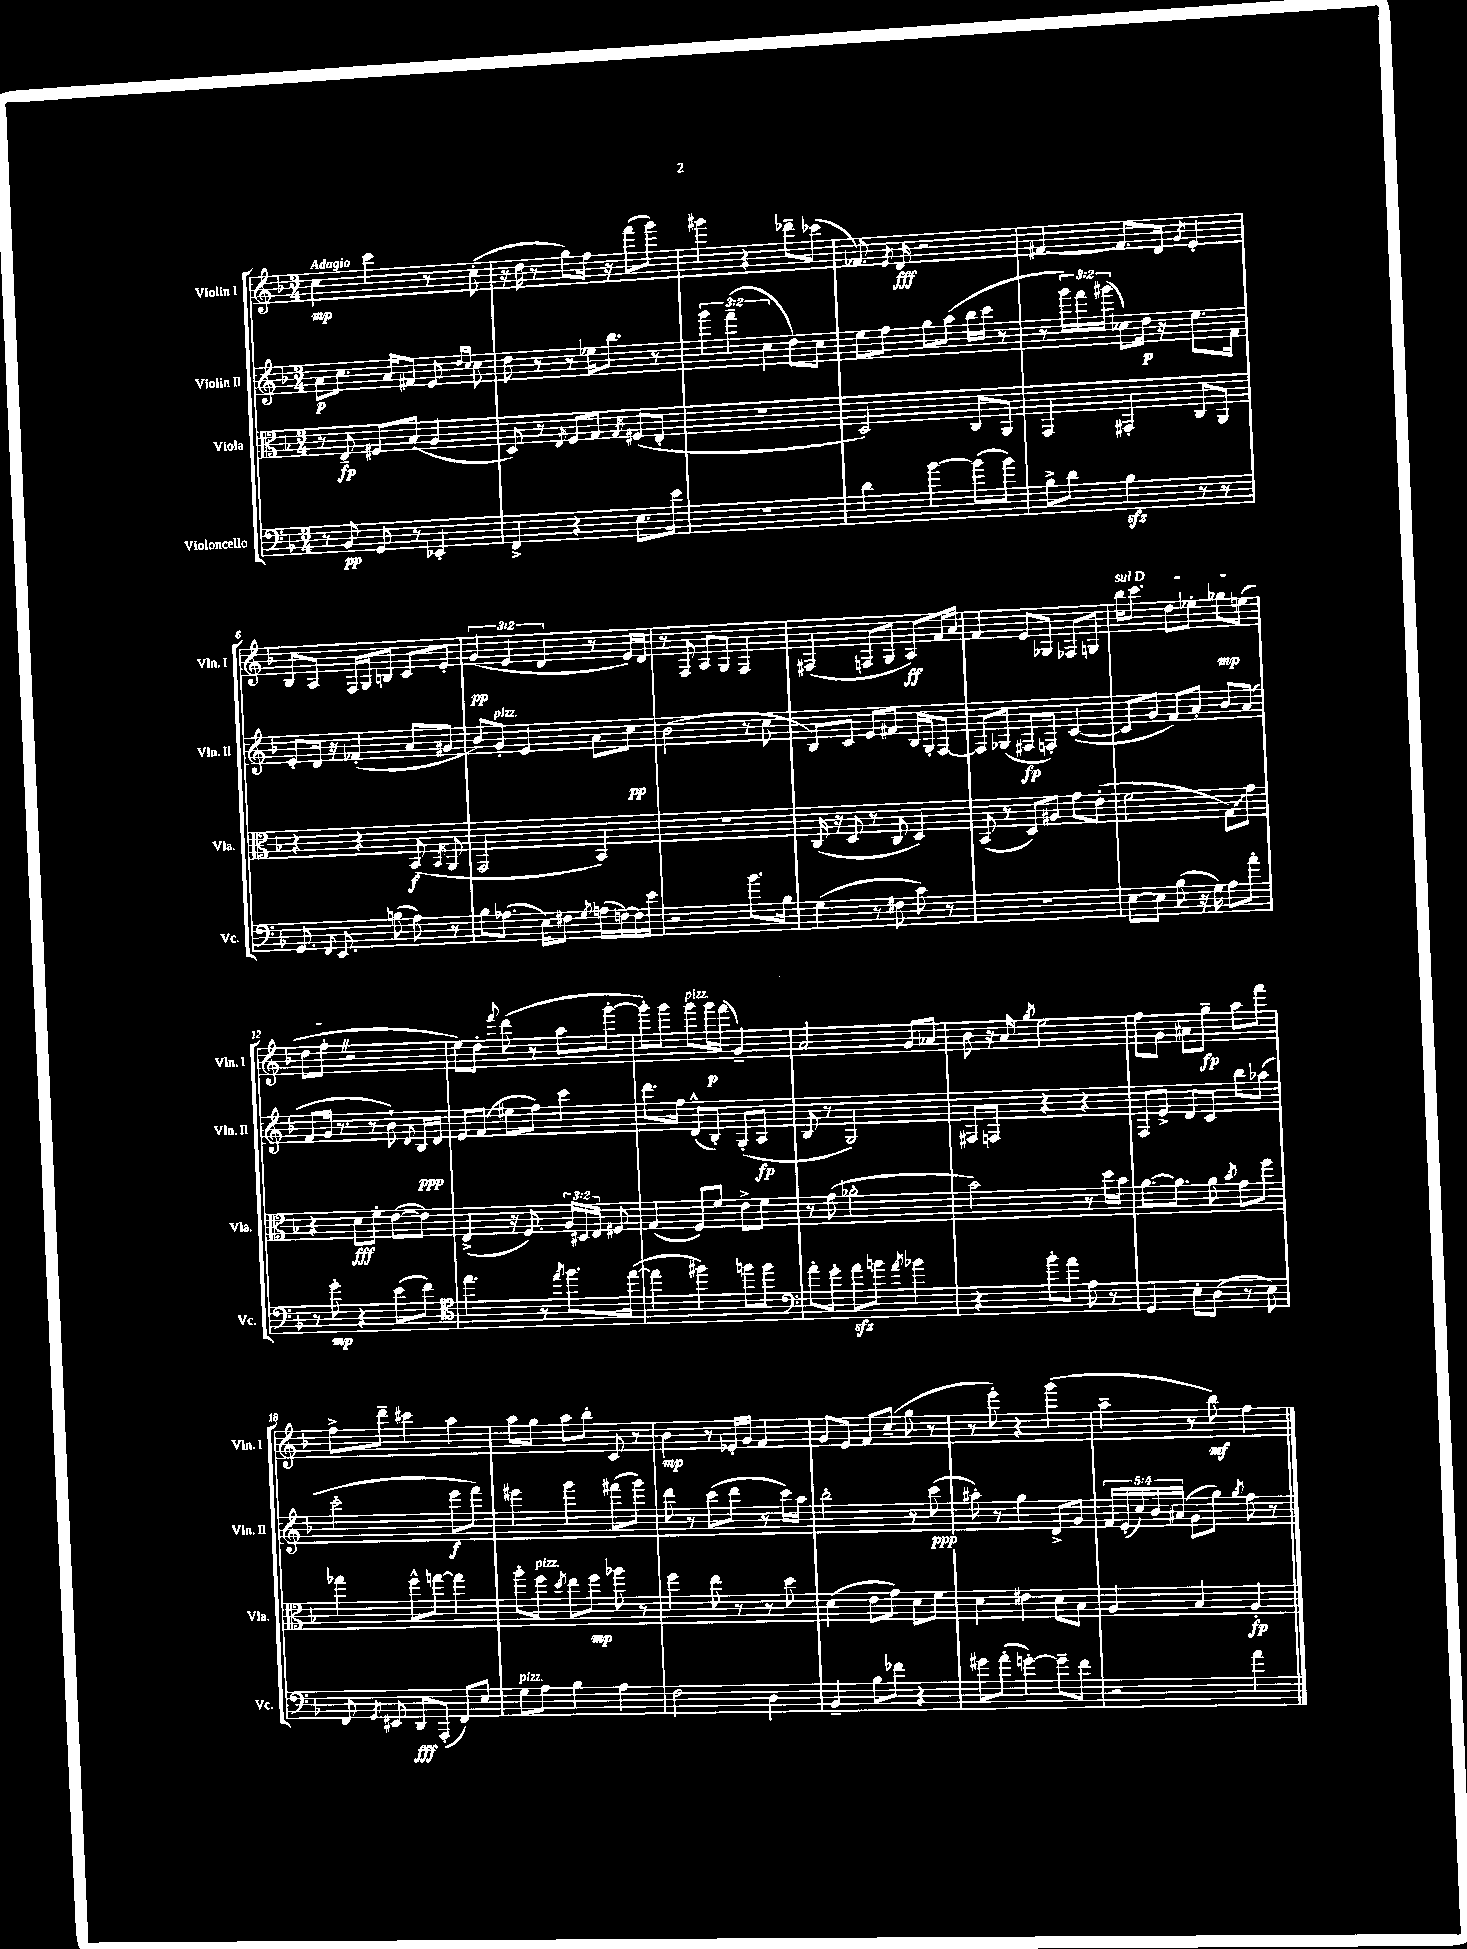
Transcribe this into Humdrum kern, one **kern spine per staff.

**kern	**kern	**kern	**kern
*staff4	*staff3	*staff2	*staff1
*clefF4	*clefC3	*clefG2	*clefG2
*k[b-]	*k[b-]	*k[b-]	*k[b-]
*M3/4	*M3/4	*M3/4	*M3/4
8r	8r	8a	4cc
8BB-	8E~	8.cc	.
8GG	8F#	.	4ccc
.	.	16a	.
8r	(8B-	8f#	.
4EE-'	4A	8e	8r
.	.	16qqdd	.
.	.	16qqcc	.
.	.	8cc	(8cc'
=	=	=	=
4FF^	8D)	8dd	16r
.	.	.	16dd
.	8r	8r	8r
.	8qE	.	.
4r	8F	8r	8gg)
.	8G	16ee-	16ff
.	.	8.bb-	16r
.	8qG	.	.
8.E	(8F#	.	(8fff
.	8E'	8r	8ggg)
16e	.	.	.
=	=	=	=
2.r	2.r	6ggg	4ggg#
.	.	(6fff~	.
.	.	.	4r
.	.	6cc	.
.	.	8dd)	8ddd-~
.	.	8cc	(8ccc-
=	=	=	=
4d	2D)	8ee	8.f-)
.	.	8ff	.
.	.	.	8qe
.	.	.	16d
[4b-	.	8gg	2r
.	.	(8aa	.
(8b-]	8C	16bb-	.
.	.	16ccc	.
8b-)	8AA	8r	.
=	=	=	=
8B-^	4GG	8r	[4f#
8d	.	24ggg)	.
.	.	24fff	.
.	.	(24ggg#	.
4B-	4GG#'	8cc-)	8.f#]
.	.	16dd	.
.	.	16r	16d
.	.	.	8qg
8r	8C	8.ee	4e'
8r	8AA	.	.
.	.	16f	.
=	=	=	=
8.GG	4r	8e'	8B-
.	.	16d	8A
8qqFF	.	.	.
8.EE	.	16r	.
.	4r	(4f-'	16F
.	.	.	16G
(8B	.	.	8B
8A)	(8BB-	8a	8c
.	8qBB-	.	.
8r	8AA	8g#	8e'
=	=	=	=
8B-	2GG	8b-)	(6g
(8.A-	.	8g'	.
.	.	.	6e
.	.	4e	.
16E)	.	.	.
.	.	.	6d
8F#	.	.	.
8qG	.	.	.
(16A	4BB-)	8a	8r
[16F)	.	.	.
16F]	.	8cc	16e)
16e	.	.	16d
=	=	=	=
2r	2.r	(2b-	8r
.	.	.	8F
.	.	.	8A
.	.	.	8G
8.b-	.	8r	4F
.	.	8cc	.
16B-	.	.	.
=	=	=	=
(4G	(16C	8B-)	(4F#
.	16r	.	.
.	8D	8c	.
8r	8r	8e	8F
8F#	8C	8f#	8G
8c)	4D)	16B-	8A)
.	.	16G'	.
8r	.	[8F	16f
.	.	.	16a
=	=	=	=
2.r	(8BB-	8F]	4f
.	8r	(8G-	.
.	8D)	8F#	8e
.	8A#	8F')	8G-
.	8g	([4c	8F-
.	(8e'	.	8G
=	=	=	=
[8E	2f	8c]	16bb-
.	.	.	8.ccc
8E]	.	8g	.
(8B-	.	8f)	8dd
16r	.	8a'	8ee-'
16G)	.	.	.
8A	8G)	8b-	8gg-
8a'	8g	(8a	(8ee
=	=	=	=
8r	4r	8f	8dd
8g'	.	16g	8ff'
.	.	8.r	.
4r	8d	.	2r
.	8f'	8r	.
(8e	([8e	8b-`)	.
.	.	8qqd	.
8f)	8e])	16B-	.
.	.	16d	.
=	=	=	=
*clefC4	*	*	*
4.ee	(4E^	8e	8ee)
.	.	(8f	8dd'
.	.	.	8qqfff
.	16r	8ee#	(8ddd
.	8.F)	.	.
8r	.	8ff)	8r
8qee	.	.	.
8.ff	24A	4ccc	8aa
.	24D#	.	.
.	24E	.	.
.	8F#	.	[8ggg'
([16ee	.	.	.
=	=	=	=
4ee]	(4G	8.ddd	8ggg'])
.	.	.	8ggg
.	.	16ff	.
4ff#)	8F)	(8d^^	8ggg
.	8f	8B-')	16ggg
.	.	.	(16fff
8ff	8e^	(8G'	4g~)
8ff	8f	8A	.
=	=	=	=
*clefF4	*	*	*
8a'	8r	8B-	2a
8g'	(8g	8r	.
8a	2a-'	2G)	.
8b	.	.	.
8qa	.	.	.
4b-	.	.	8g
.	.	.	8a-
=	=	=	=
4r	2b-)	8F#	8b-
.	.	8F	16r
.	.	.	16a
.	.	.	8qgg
8b-'	.	4r	2ee
8a	.	.	.
8A	8r	4r	.
8r	16dd	.	.
.	16b-	.	.
=	=	=	=
4GG	[8.a	8F	8ff
.	.	8e^	8g
.	8.a]	.	.
8E'	.	8d	8a#
(8D	8a	8c	8gg~
.	8qb-	.	.
8r	8g	8bb-	8aa
8E)	8ff	(8aa-	8fff
=	=	=	=
8FF	4gg-	2ccc'	8ff^
8qGG	.	.	.
8EE#	.	.	8ddd~
8DD	8ff^^	.	4ccc#
(8AAA'	[8gg	.	.
8FF)	4gg]	8eee	4aa
8E	.	8fff)	.
=	=	=	=
8G	8aa'	4eee#	8aa
8A	8ff	.	8gg
.	8qdd	.	.
4B-	8ee	4ggg	8aa
.	8ff	.	8bb-'
4A	8aa-	(8fff#	8c
.	8r	8ggg)	8r
=	=	=	=
2F	4ff	8ddd	4b-
.	.	8r	.
.	8ee	(8ccc	8r
.	8r	8ddd	16e-'
.	.	.	16g
4D	8r	8r	4f
.	8dd	16ccc)	.
.	.	16aa	.
=	=	=	=
4BB-~	(4d	2bb-'	8g
.	.	.	8e
8B-	8e	.	8f
8f-	8g)	.	(8cc~
4r	8d	8r	8gg
.	8f	(8ccc	8r
=	=	=	=
8g#	4d	8aa#')	8r
(8a'	.	8r	8eee')
[4g')	4e#	4gg	4r
8g~]	8d	8d^	(4ggg
8f	8B-	8g	.
=	=	=	=
2r	4A	20f	4aa~
.	.	(20e'	.
.	.	20cc)	.
.	.	20b-	.
.	.	(20a#	.
.	4B-	8g	8r
.	.	8gg)	8bb-)
.	.	8qgg	.
4a	4A'	8ff	4ff
.	.	8r	.
==	==	==	==
*-	*-	*-	*-
